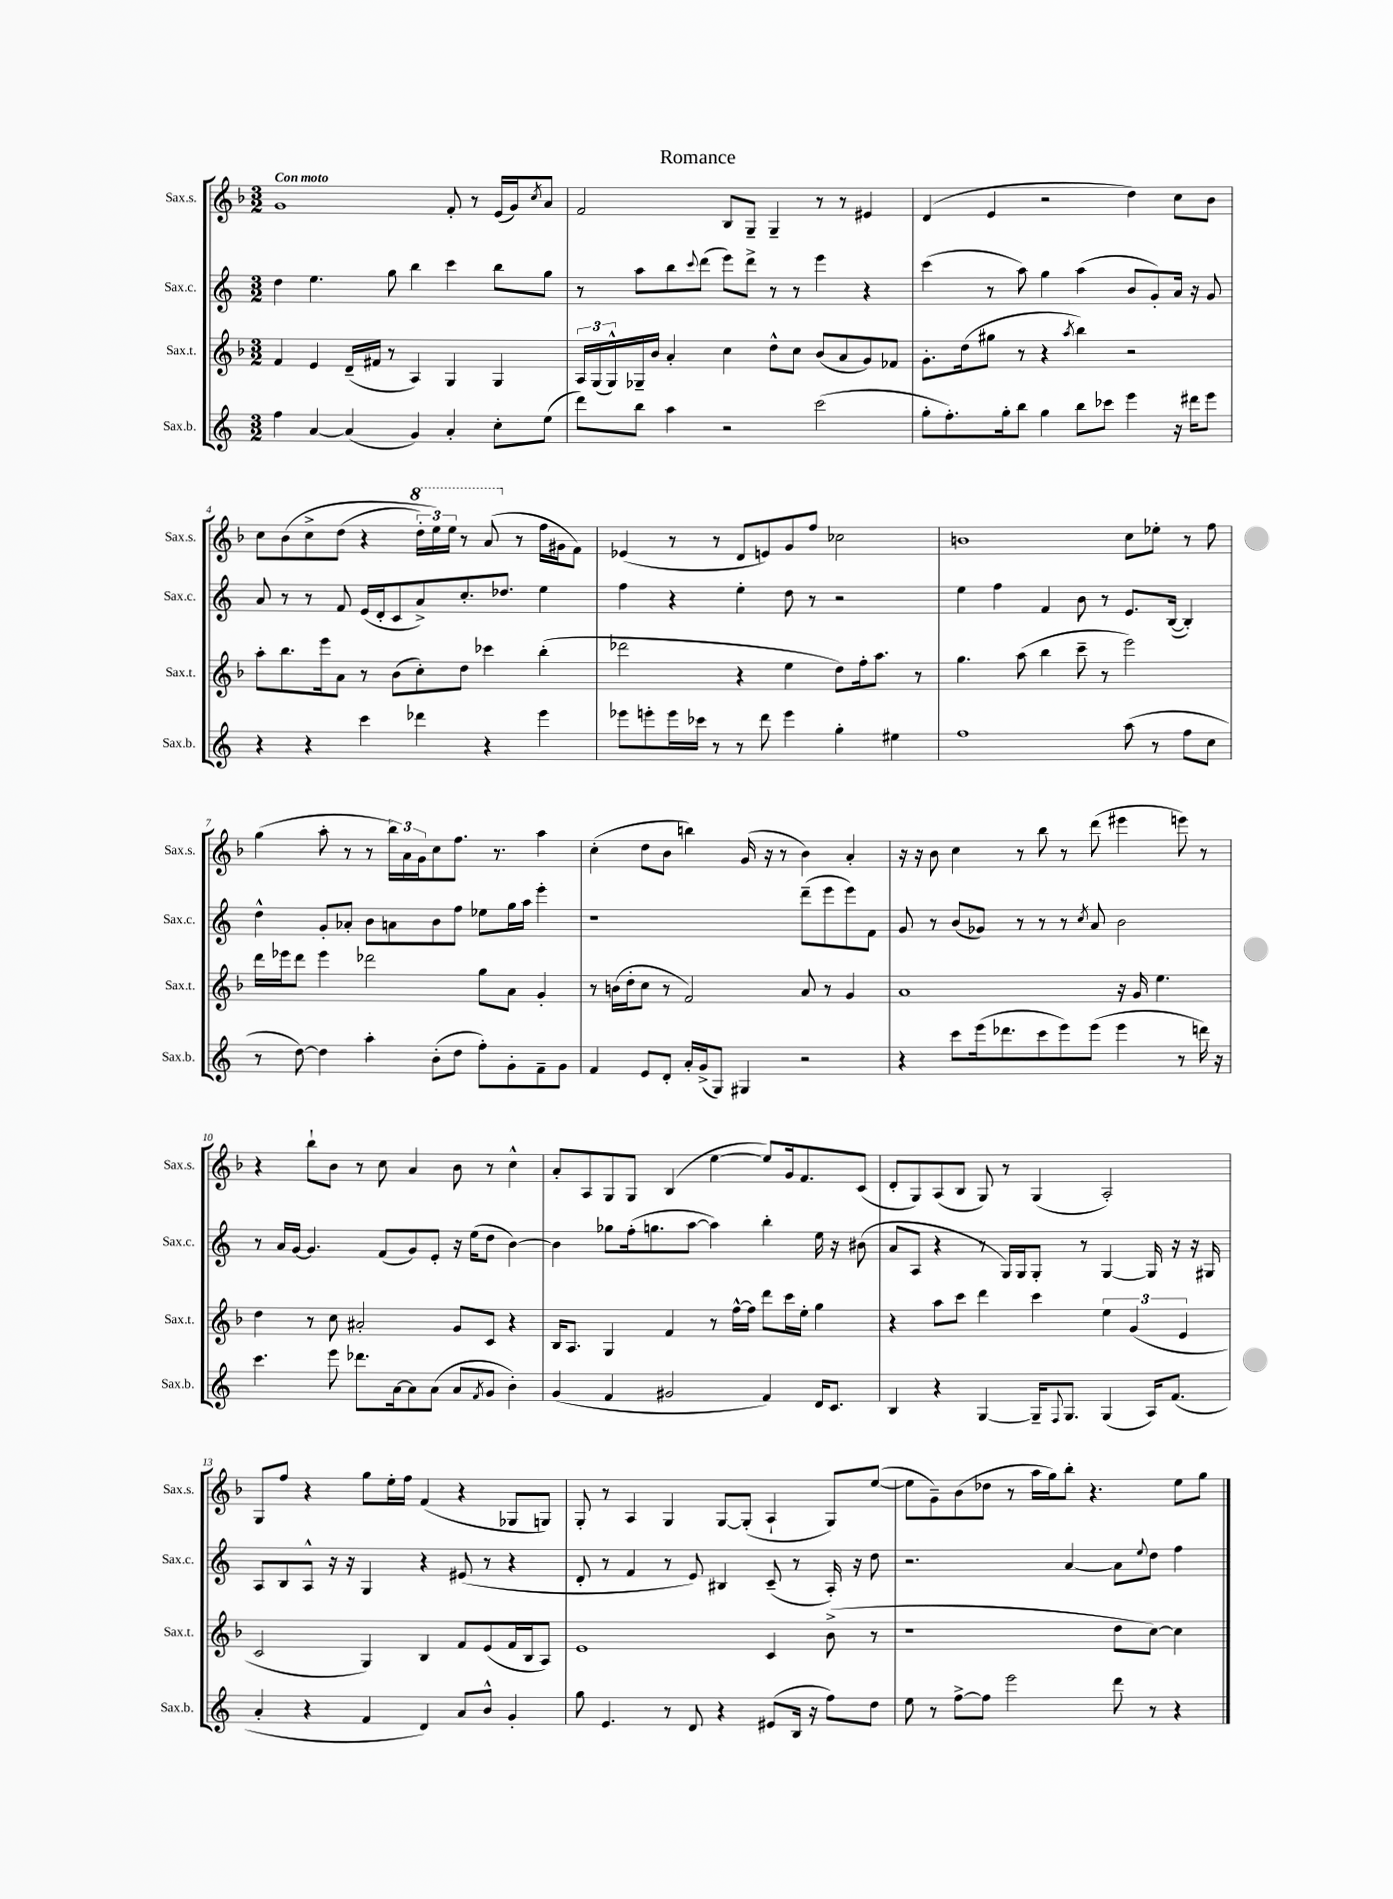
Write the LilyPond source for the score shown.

\header { title = "Romance" }
<<
\new StaffGroup <<
\new Staff = "s0" \with { instrumentName = "Sax.s." shortInstrumentName = "Sax.s." } {
    \clef treble \key f \major \numericTimeSignature \time 3/2 \tempo "Con moto"
    g'1 f'8-. r8 e'16( g'16) \acciaccatura { c''8 } a'8 |
    f'2 bes8 g8-- g4-- r8 r8 eis'4 |
    d'4( e'4 r2 d''4) c''8 bes'8 |
    c''8 bes'8\( c''8-> d''8( r4 \tuplet 3/2 { \ottava #1 d'''16-.) e'''16\) e'''16 } r8 a''8( \ottava #0 r8 f''16 gis'16 f'8) |
    ees'4( r8 r8 d'8 e'8) g'8 f''8 ces''2 |
    b'1 c''8 ees''8-. r8 f''8 |
    g''4( a''8-. r8 r8 \tuplet 3/2 { bes''16) a'16 g'16 } c''8 f''8. r8. a''4 |
    c''4-.( d''8 bes'8 b''4) g'16( r16 r8 bes'4) a'4-. |
    r16 r16 bes'8 c''4 r8 bes''8 r8 d'''8( eis'''4 e'''8) r8 |
    r4 bes''8-! bes'8 r8 c''8 a'4 bes'8 r8 c''4-^ |
    a'8-. a8 g8 g8 bes4( e''4~ e''8) g'16 f'8. c'8( |
    d'8-. g8) a8( bes8 g8) r8 g4( a2-.) |
    g8 f''8 r4 g''8 e''16-. f''16 f'4( r4 ges8 g8) |
    g8-. r8 a4 g4 g8~ g8-.( a4-! g8) e''8~( |
    e''8 g'8--) bes'8( des''8 r8 a''16 g''16) bes''8-. r4. e''8 g''8 \bar "|." |
}
\new Staff = "s1" \with { instrumentName = "Sax.c." shortInstrumentName = "Sax.c." } {
    \clef treble \key c \major \numericTimeSignature \time 3/2
    d''4 e''4. g''8 b''4 c'''4 b''8 g''8 |
    r8 a''8 b''8 \appoggiatura { c'''8 } d'''8( e'''8) d'''8-> r8 r8 e'''4 r4 |
    c'''4( r8 a''8) g''4 a''4( b'8 g'8-.) a'16 r16 g'8 |
    a'8 r8 r8 f'8 e'16( d'16-. c'8 a'8->) c''8.-. des''8. e''4 |
    f''4 r4 e''4-. d''8 r8 r2 |
    e''4 f''4 f'4 b'8 r8 e'8. b16~( b4-.) |
    d''4-^ g'8-. aes'8-. b'8 a'8 b'8 f''8 ees''8 g''16 a''16 e'''4-. |
    r1 d'''8--( e'''8 e'''8) f'8 |
    g'8 r8 b'8( ges'8) r8 r8 r8 \acciaccatura { c''8 } a'8 b'2 |
    r8 a'16 g'16~ g'4. f'8( g'8) e'8-. r16 e''16( d''8 b'4~) |
    b'4 ges''8 f''16-.( g''8. a''8~ a''4) b''4-. e''16 r16 bis'8( |
    a'8 a8 r4 r8 g16) g16 g8-. r8 g4~ g16 r16 r16 gis16 |
    a8 b8 a8-^ r16 r16 g4 r4 eis'8( r8 r4 |
    d'8-. r8 f'4 r8 e'8) bis4 c'8--( r8 a16-.) r16 d''8 |
    r2. a'4~ a'8 \appoggiatura { e''8 } d''8 f''4 \bar "|." |
}
\new Staff = "s2" \with { instrumentName = "Sax.t." shortInstrumentName = "Sax.t." } {
    \clef treble \key f \major \numericTimeSignature \time 3/2
    f'4 e'4 d'16--( fis'16 r8 a4) g4 g4 |
    \tuplet 3/2 { a16 g16( g16-^) } ges16-- bes'16 a'4-. c''4 d''8-^ c''8 bes'8( a'8 g'8) fes'8 |
    g'8.-. d''16( gis''8 r8 r4 \acciaccatura { a''8 } bes''4) r2 |
    a''8-. bes''8. e'''16 a'8 r8 bes'8( c''8-.) d''8 ces'''4 bes''4-.( |
    des'''2 r4 e''4 d''8) f''16-. a''8. r8 |
    g''4. a''8( bes''4 c'''8-- r8 e'''2) |
    d'''16 ees'''16 d'''8 ees'''4 des'''2 g''8 a'8 g'4-. |
    r8 b'16( d''16-. c''8 r8 f'2) a'8 r8 g'4 |
    a'1 r16 g'16 e''4. |
    d''4 r8 c''8 ais'2-. g'8 c'8 r4 |
    bes16 a8. g4 f'4 r8 f''16~-^ f''16 d'''8 c'''16 e''16-. g''4 |
    r4 a''8 c'''8 d'''4 c'''4 \tuplet 3/2 { e''4 g'4( e'4 } |
    c'2 g4) bes4 f'8 e'8( f'16 bes16 a8) |
    e'1 c'4 bes'8->( r8 |
    r1 d''8 c''8~) c''4 \bar "|." |
}
\new Staff = "s3" \with { instrumentName = "Sax.b." shortInstrumentName = "Sax.b." } {
    \clef treble \key c \major \numericTimeSignature \time 3/2
    f''4 a'4~ a'4( g'4) a'4-. c''8-. e''8( |
    d'''8) b''8 a''4 r2 c'''2( |
    g''8-. f''8.-.) g''16-. b''8 g''4 b''8 ces'''8 e'''4 r16 dis'''16 e'''8 |
    r4 r4 c'''4 des'''4 r4 e'''4 |
    ees'''8 e'''8-. e'''16 ces'''16 r8 r8 d'''8 e'''4 g''4-. eis''4 |
    f''1 a''8( r8 f''8 c''8 |
    r8 d''8~) d''4 a''4-. b'8-.( d''8 f''8-.) g'8-. f'8-- g'8 |
    f'4 e'8 d'8-. a'16-. g'16->( g8) gis4 r2 |
    r4 c'''8 e'''16( des'''8. c'''8 e'''8) e'''8( e'''4 r8 d'''16) r16 |
    c'''4. e'''8 des'''8. a'16~ a'8 a'8( a'8 \acciaccatura { f'8 } g'8 b'4-.) |
    g'4( f'4 gis'2 f'4) d'16 c'8. |
    b4 r4 g4~ g16-- \appoggiatura { f8 } g8. g4( a16) f'8.( |
    a'4-. r4 f'4 d'4) a'8 b'8-^ g'4-. |
    g''8 e'4. r8 d'8 r4 eis'8( b16 r16 f''8) d''8 |
    e''8 r8 f''8~-> f''8 e'''2 d'''8 r8 r4 \bar "|." |
}
>>
>>
